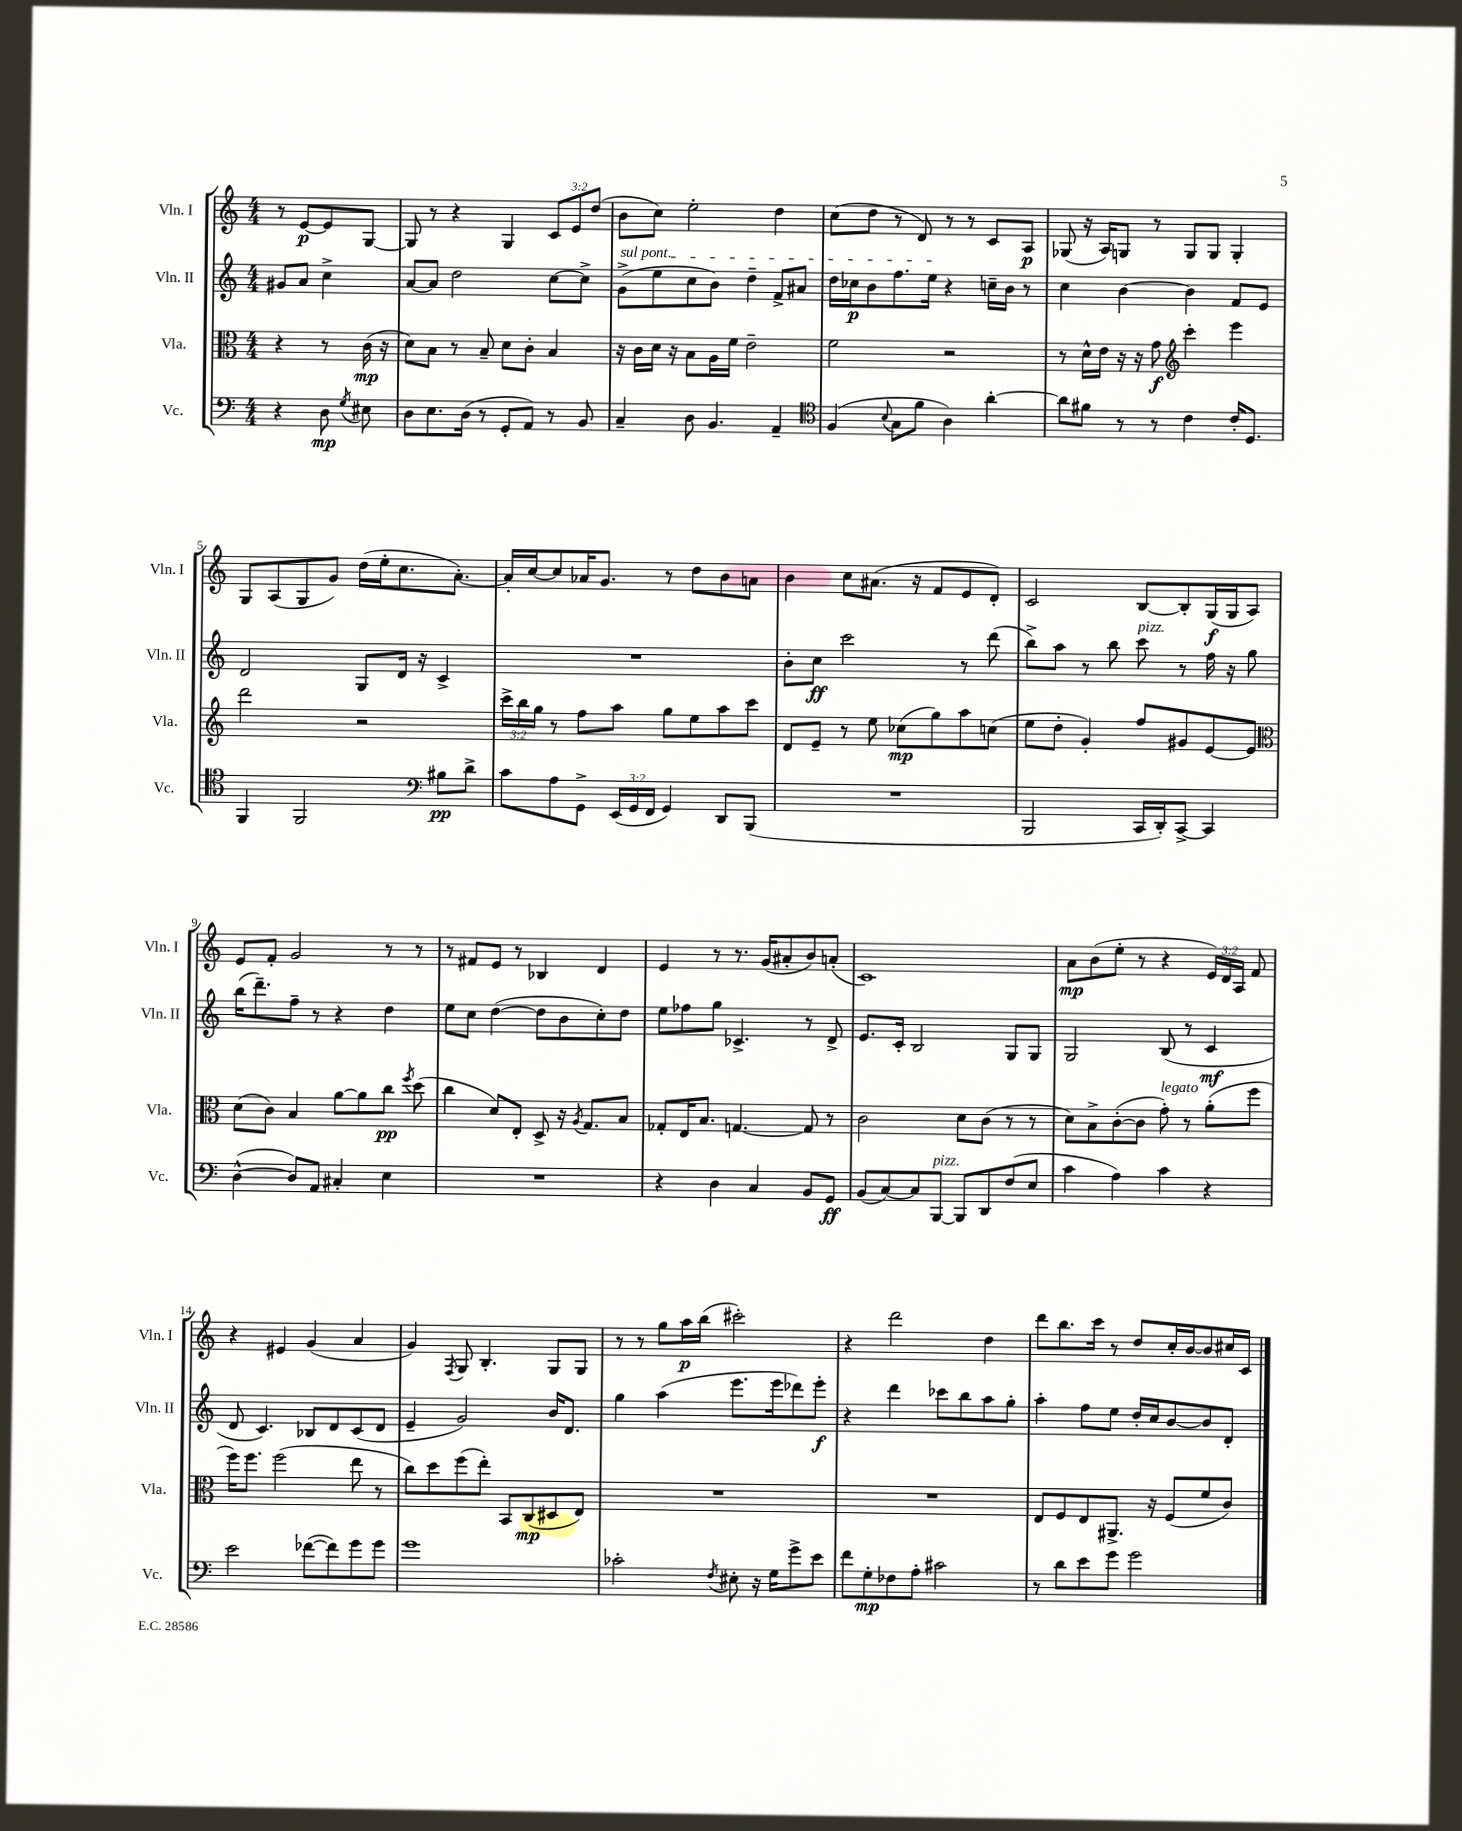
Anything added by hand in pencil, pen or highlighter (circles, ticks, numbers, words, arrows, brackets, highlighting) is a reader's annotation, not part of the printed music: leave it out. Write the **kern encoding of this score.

**kern	**kern	**kern	**kern
*staff4	*staff3	*staff2	*staff1
*clefF4	*clefC3	*clefG2	*clefG2
*k[]	*k[]	*k[]	*k[]
*M4/4	*M4/4	*M4/4	*M4/4
4r	4r	8g#/L	8r
.	.	8a/J	[8e/L
8D\	8r	4cc^\	8e/]
8qG/	.	.	.
8E#\	(16c\	.	[8G/J
.	16r	.	.
=	=	=	=
8D\L	8d\L)	[8a/L	8G/]
8.E\	8B\J	8a/]J	8r
.	8r	2dd\	4r
(16D\Jk	.	.	.
8r	8B~/	.	.
8GG'/L	8d\L	.	4G/
8AA/J)	8c'\J	.	.
8r	4B/	[8cc\L	12c/L
.	.	.	12e/
8BB/	.	8cc^\]J	.
.	.	.	(12dd/J
=	=	=	=
4C~/	16r	(8g^\L	8b\L
.	16c\LL	.	.
.	16d\JJ	8ee\	8cc\J)
.	16r	.	.
8D\	8B\L	8cc\	2ee'\
4.BB/	16A\L	8b\J)	.
.	16f\JJ	.	.
.	2e~\	4dd~\	.
4AA~/	.	8f^/L	4dd\
.	.	8a#/J	.
=	=	=	=
*clefC4	*	*	*
(4F/	2f\	16dd\LL	(8cc\L
.	.	16cc-\J	.
.	.	8b\	8dd\J
8qqB/	.	.	.
8G\L	.	8.ff\	8r
8f\J	.	.	8d/)
.	.	16ee\Jk	.
4A\)	2r	4r	8r
.	.	.	8r
[4a'\	.	16cc~\LL	8c/L
.	.	16b\JJ	.
.	.	8r	8A/J
=	=	=	=
8a\]L	8r	4cc\	(8G-/
8f#\J	16d^^\LL	.	16r
.	16e\JJ	.	16A/LK)
8r	16r	[4b\	8G/J
.	16r	.	.
8r	8g\	.	8r
*	*clefG2	*	*
4c\	4ccc'\	4b\]	8G/L
.	.	.	8G/J
16c'/LK	4eee\	8f/L	4G'/
8.D/J	.	.	.
.	.	8e/J	.
=	=	=	=
4FF/	2ddd\	2d/	8G/L
.	.	.	(8A/
2FF/	.	.	8G/
.	.	.	8g/J)
.	2r	8G/L	(16dd\LL
.	.	.	16ee'\J
.	.	16d/Jk	8.cc\
.	.	16r	.
*clefF4	*	*	*
8B#\L	.	4c^/	.
.	.	.	[8.a'\J)
8d^\J	.	.	.
=	=	=	=
8c\L	24ccc^\LL	1r	16a'/]LL
.	24bb\	.	.
.	.	.	[16cc/J
.	24gg\JJ	.	.
8A\	8r	.	8cc/]
8GG^\J	8ff\L	.	16a-/K
.	.	.	8.g/J
(24EE/LL	8aa\J	.	.
24GG/	.	.	.
24FF/JJ	.	.	.
4GG/)	8gg\L	.	8r
.	8ee\	.	8dd\L
8DD/L	8aa\	.	8b\
(8BBB/J	8ccc\J	.	8a\J
=	=	=	=
1r	8d/L	8b'\L	4b\
.	8e~/J	8cc\J	.
.	8r	2ccc\	8cc\L
.	8ee\	.	(8.a#\J
.	(8cc-\L	.	.
.	.	.	16r
.	8gg\)	.	8f/L
.	8aa\	8r	8e/
.	(8cc\J	(8ddd\	8d'/J)
=	=	=	=
2BBB/	8ee\L	8bb^\L)	2c/
.	8dd'\J	8aa\J	.
.	4g'/)	8r	.
.	.	8bb\	.
16CC/LL	8ff/L	8ccc\	[8B/L
16DD'/J)	.	.	.
[8CC^/J	8g#/	8r	8B'/]
4CC/]	[8e/	16ff\	(16G/L
.	.	16r	16G/J
.	8e/]J	8gg\	8A/J)
=	=	=	=
*	*clefC3	*	*
([4D^^\	(8d\L	(16bb\LK	8e/L
.	.	8.ddd~\)	.
.	8c\J)	.	8f'/J
8D/]L)	4B/	8ff~\J	2g/
8AA/J	.	8r	.
4C#'/	[8a\L	4r	.
.	8a\]	.	.
4E\	8cc\J	4dd\	8r
.	8qff/	.	.
.	(8dd\	.	8r
=	=	=	=
1r	4cc\	8ee\L	8r
.	.	8cc\J	8f#/L
.	8d/L)	([4dd\	8e/J
.	8E'/J	.	8r
.	8D^/	8dd\]L	4B-/
.	16r	8b\	.
.	8qA/	.	.
.	8.G/L	.	.
.	.	8cc'\)	4d/
.	8B/J	8dd\J	.
=	=	=	=
4r	8G-'/L	8ee\L	4e/
.	16E/K	8ff-\	.
.	8.B/J	.	.
4D\	.	8gg\J	8r
.	[4.G/	4.c-^/	8.r
4C/	.	.	.
.	.	.	(16g/LK
.	.	.	8a#'/
8BB/L	8G/]	8r	8b/)
8GG/J	8r	8d^/	(8a'/J
=	=	=	=
(8BB/L	2c\	8.e/L	1c)
[8C/)	.	.	.
.	.	16c'/Jk	.
8C/]	.	2B/	.
[8BBB/J	.	.	.
8BBB/]L	8d\L	.	.
8DD/	(8c\J	.	.
(8F/	8r	8G/L	.
8E/J	8r	8G/J	.
=	=	=	=
4c\	8d\L)	2G/	8a\L
.	8B^\	.	(8b\
4A\)	([8c'\	.	8ee'\J
.	8c\]J	.	8r
4c\	8g'\)	(8B/	4r
.	8r	8r	.
4r	(8a'\L	4c/	24e/LL)
.	.	.	24d/
.	.	.	24A/JJ
.	8ff\J	.	8f/
=	=	=	=
2e\	16ff\LK)	8d/	4r
.	8.ff\J	.	.
.	.	4.c/)	.
.	(2ff\	.	4e#/
([8f-\L	.	8B-/L	(4g/
8f-\])	.	8d/	.
8g\	8ee\	(8c/	4a/
8g\J	8r	8d/J	.
=	=	=	=
1g	8cc\L)	4e~/	4g/)
.	8dd\	.	.
.	.	.	8qF/
.	(8ff\	2g/)	8G/
.	8ee'\J)	.	4.B'/
.	8BB/L	.	.
.	(8C/	.	.
.	8D#/	16b/LK	8G/L
.	.	8.d/J	.
.	8E/J)	.	8G/J
=	=	=	=
2c-'\	1r	4gg\	8r
.	.	.	8r
.	.	(4aa\	8gg\L
.	.	.	16aa\L
.	.	.	(16bb\JJ
8qF/	.	.	.
8E#'\	.	8.eee\L	2ccc#'\)
16r	.	.	.
16G\LK	.	16eee\k	.
8g^\	.	8ddd-\)	.
8e\J	.	8eee'\J	.
=	=	=	=
8f\L	1r	4r	4r
8G'\	.	.	.
8F-\	.	4ddd\	2ddd\
8A'\J	.	.	.
2c#\	.	8ccc-\L	.
.	.	8bb\	.
.	.	8aa\	4dd\
.	.	8gg'\J	.
=	=	=	=
8r	8E/L	4aa'\	8ddd\L
8d\L	8F/	.	8.bb\
8e\	8E/	8ff\L	.
.	.	.	16ccc\Jk
8g\J	8.AA#^/J	8ee\J	8r
2g\	.	16dd'/LL	8dd/L
.	16r	16cc/J	.
.	(8F/L	[8b/	16cc'/L
.	.	.	[16b/J
.	8f/	8b/]	8b/]
.	8c/J)	8d'/J	16cc#/L
.	.	.	16c/JJ
==	==	==	==
*-	*-	*-	*-
